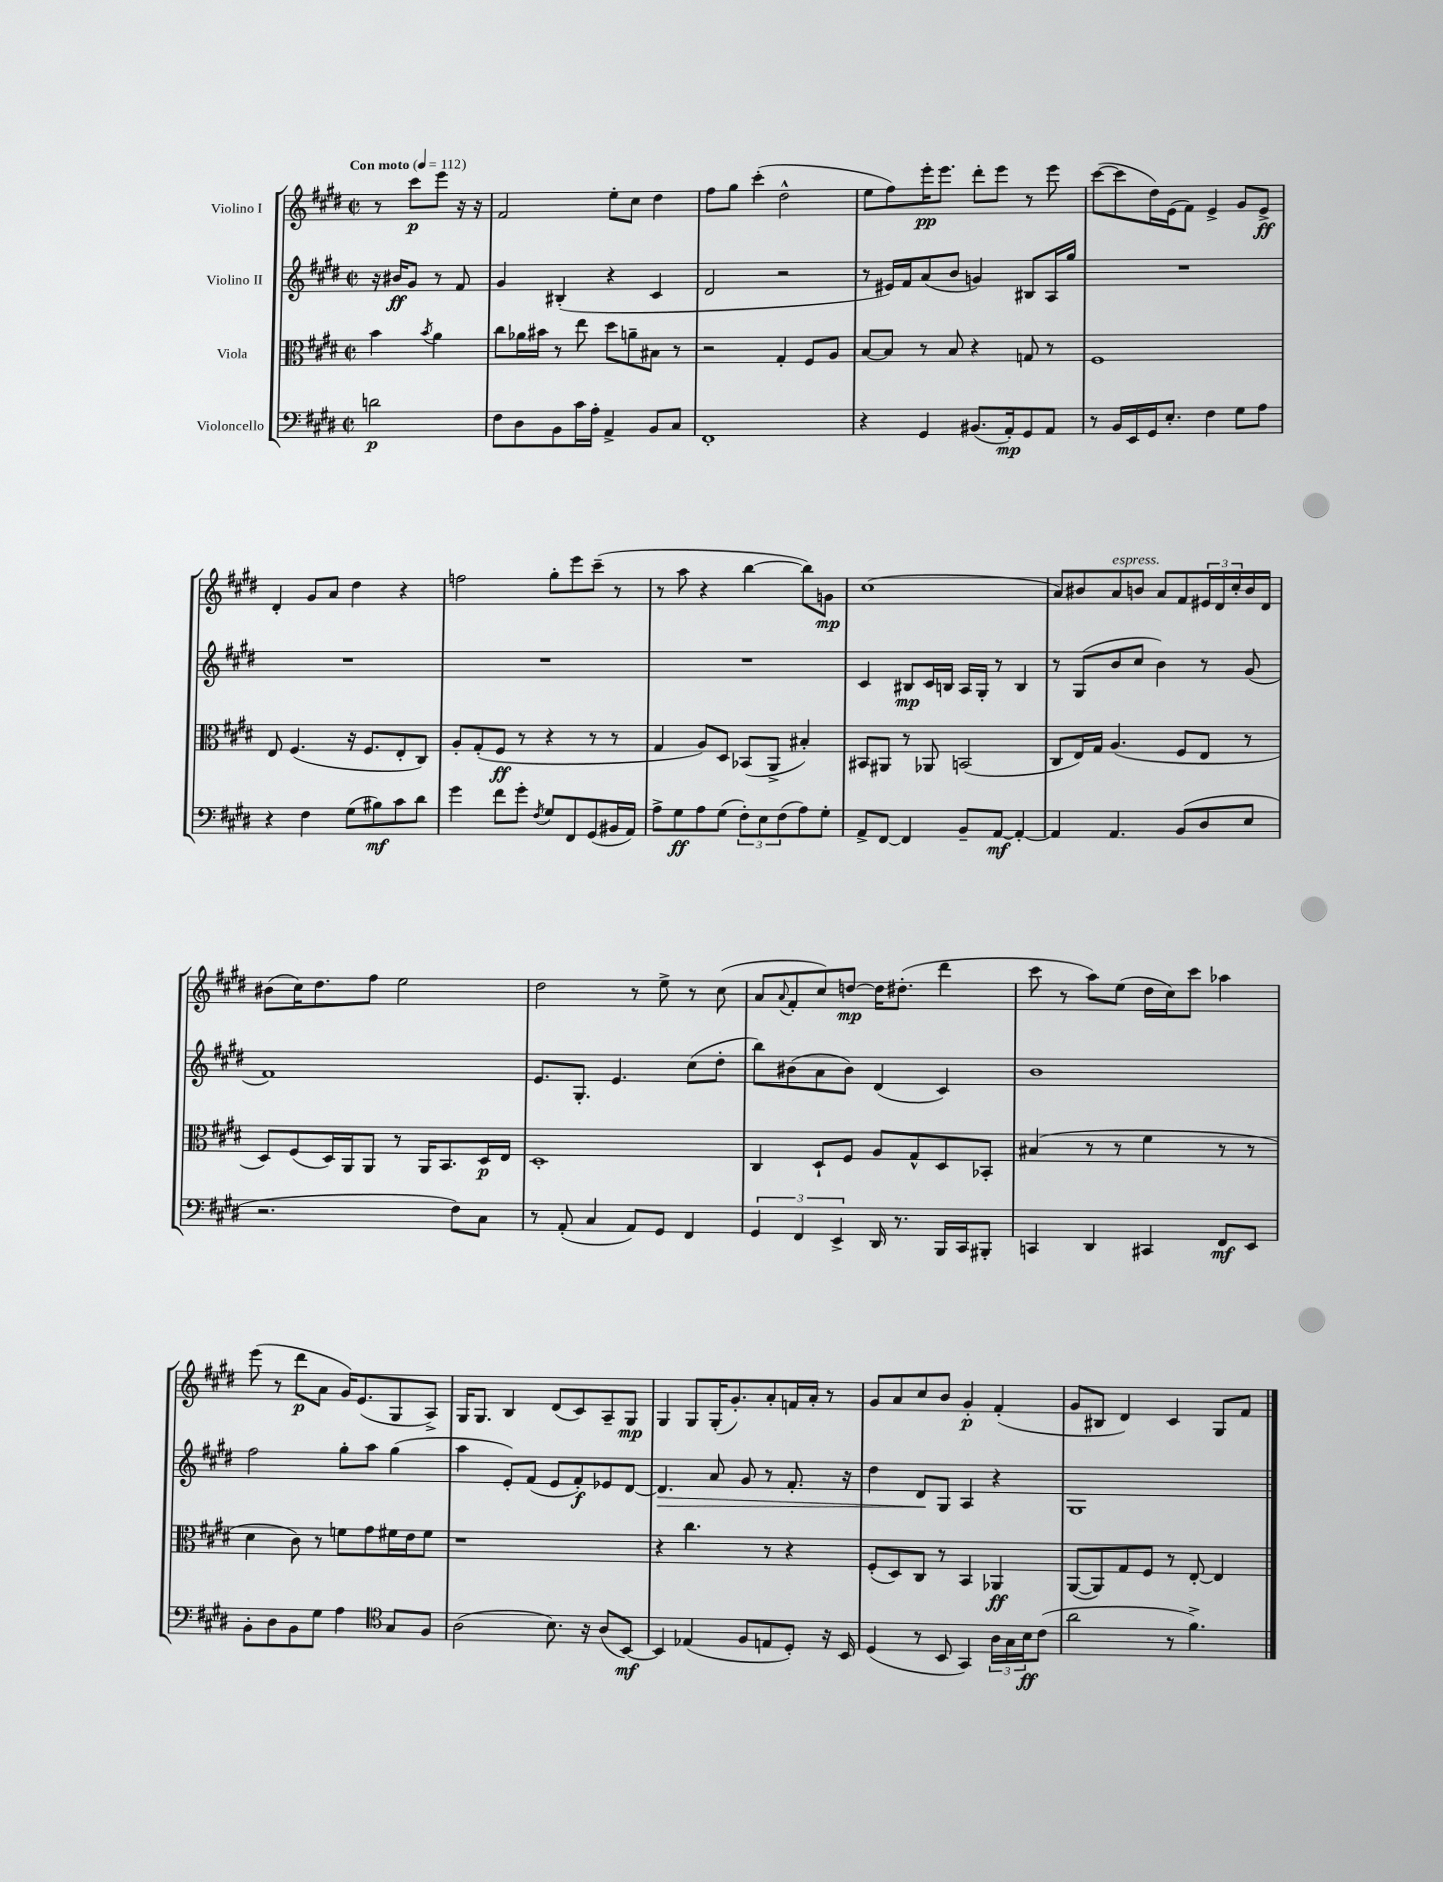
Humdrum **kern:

**kern	**dynam	**kern	**dynam	**kern	**dynam	**kern	**dynam
*part4	*part4	*part3	*part3	*part2	*part2	*part1	*part1
*staff4	*staff4	*staff3	*staff3	*staff2	*staff2	*staff1	*staff1
*I"Violoncello	*	*I"Viola	*	*I"Violino II	*	*I"Violino I	*
*clefF4	*	*clefC3	*	*clefG2	*	*clefG2	*
*k[f#c#g#d#]	*	*k[f#c#g#d#]	*	*k[f#c#g#d#]	*	*k[f#c#g#d#]	*
*M2/2	*	*M2/2	*	*M2/2	*	*M2/2	*
*met(c|)	*	*met(c|)	*	*met(c|)	*	*met(c|)	*
*MM112	*	*MM112	*	*MM112	*	*MM112	*
=	=	=	=	=	=	=	=
!	!	!	!	!	!	!LO:TX:a:B:t=Con moto	!
2dn\	p	4b\	.	16r	.	8r	.
.	.	.	.	16b#X/KL	ff	.	.
.	.	.	.	8g#/J	.	8ccc#\L	p
.	.	8qb/	.	.	.	.	.
.	.	4a\	.	8r	.	8eee\J	.
.	.	.	.	8f#/	.	16r	.
.	.	.	.	.	.	16r	.
=1	=1	=1	=1	=1	=1	=1	=1
8F#\L	.	8cc#\L	.	4g#/	.	2f#/	.
8D#\	.	16a-X\L	.	.	.	.	.
.	.	16b#X\JJ	.	.	.	.	.
8BB\	.	8r	.	(4B#X'/	.	.	.
16c#\L	.	8ee\	.	.	.	.	.
16A'\JJ	.	.	.	.	.	.	.
4AA^/	.	8dd#\L	.	4r	.	8ee'\L	.
.	.	8an~\	.	.	.	8cc#\J	.
8BB/L	.	8B#X\J	.	4c#/	.	4dd#\	.
8C#/J	.	8r	.	.	.	.	.
=2	=2	=2	=2	=2	=2	=2	=2
1FF#'	.	2r	.	2d#/	.	8ff#\L	.
.	.	.	.	.	.	8gg#\J	.
.	.	.	.	.	.	(4ccc#'\	.
.	.	4G#'/	.	2r	.	2dd#^^\	.
.	.	8F#/L	.	.	.	.	.
.	.	8A/J	.	.	.	.	.
=3	=3	=3	=3	=3	=3	=3	=3
4r	.	[8B/L	.	8r	.	8ee\L	.
.	.	8B/J]	.	16e#X/LL)	.	8ff#\)	.
.	.	.	.	16f#/J	.	.	.
4GG#/	.	8r	.	(8a/	.	16eee'\K	pp
.	.	.	.	.	.	8.eee\J	.
.	.	8B/	.	8b/J	.	.	.
(8.BB#X/L	.	4r	.	4gn/)	.	8ddd#'\L	.
.	.	.	.	.	.	8eee\J	.
16AA'/k)	mp	.	.	.	.	.	.
8GG#/	.	8Gn/	.	8B#X/L	.	8r	.
8AA/J	.	8r	.	16A/L	.	8eee\	.
.	.	.	.	16gg#/JJ	.	.	.
=4	=4	=4	=4	=4	=4	=4	=4
8r	.	1F#	.	1r	.	([8ccc#\L	.
16BB/LL	.	.	.	.	.	8ccc#\]	.
16EE/	.	.	.	.	.	.	.
16GG#/J	.	.	.	.	.	16dd#\L)	.
8.E'/J	.	.	.	.	.	(16e\J	.
.	.	.	.	.	.	8f#\J)	.
4F#\	.	.	.	.	.	4e^/	.
8G#\L	.	.	.	.	.	8g#/L	.
8A\J	.	.	.	.	.	8e^/J	ff
!!LO:LB:g=z
=5	=5	=5	=5	=5	=5	=5	=5
4r	.	8E/	.	1r	.	4d#'/	.
.	.	(4.F#/	.	.	.	.	.
4F#\	.	.	.	.	.	8g#/L	.
.	.	.	.	.	.	8a/J	.
(8G#\L	.	16r	.	.	.	4dd#\	.
.	.	8.F#/L	.	.	.	.	.
8B#X\)	mf	.	.	.	.	.	.
8c#\	.	8E'/	.	.	.	4r	.
8d#\J	.	8C#/J)	.	.	.	.	.
=6	=6	=6	=6	=6	=6	=6	=6
4g#\	.	8A'/L	.	1r	.	2ffn\	.
.	.	(8G#'/	.	.	.	.	.
8f#\L	.	8F#/J	ff	.	.	.	.
8g#'\J	.	8r	.	.	.	.	.
8qF#/	.	.	.	.	.	.	.
8G#/L	.	4r	.	.	.	8gg#'\L	.
8FF#/	.	.	.	.	.	8eee\	.
(8GG#/	.	8r	.	.	.	(8ccc#~\J	.
16BB#X/L	.	8r	.	.	.	8r	.
16AA/JJ)	.	.	.	.	.	.	.
=7	=7	=7	=7	=7	=7	=7	=7
8A^\L	.	4G#/	.	1r	.	8r	.
8G#\	ff	.	.	.	.	8aa\	.
8A\	.	8A/L)	.	.	.	4r	.
(8G#\J	.	8D#/J	.	.	.	.	.
12F#'\L)	.	(8BB-X/L	.	.	.	[4bb\	.
12E\	.	.	.	.	.	.	.
.	.	8AA^/J	.	.	.	.	.
(12F#\	.	.	.	.	.	.	.
8A\)	.	4B#X'/)	.	.	.	8bb\L])	.
8G#'\J	.	.	.	.	.	8gn\J	mp
=8	=8	=8	=8	=8	=8	=8	=8
8AA^/L	.	8BB#X/L	.	4c#/	.	(1cc#	.
[8FF#/J	.	8AA#X/J	.	.	.	.	.
4FF#/]	.	8r	.	8B#X/L	mp	.	.
.	.	8AA-X/	.	16c#/L	.	.	.
.	.	.	.	16Bn/JJ	.	.	.
8BB~/L	.	(2BBn/	.	16A/LL	.	.	.
.	.	.	.	16G#'/JJ	.	.	.
[8AA/J	mf	.	.	8r	.	.	.
4AA'/_	.	.	.	4B/	.	.	.
=9	=9	=9	=9	=9	=9	=9	=9
4AA/]	.	8C#/L	.	8r	.	8a/L)	.
.	.	16E/L)	.	(8G#/L	.	8b#X/	.
.	.	16G#/JJ	.	.	.	.	.
!	!	!	!	!	!	!LO:TX:a:i:t=espress.	!
4.AA/	.	(4.A/	.	8b/	.	8a/	.
.	.	.	.	8cc#/J	.	8bn/J	.
.	.	.	.	4b\)	.	8a/L	.
(8BB/L	.	8F#/L	.	.	.	8f#/	.
8D#/	.	8E/J	.	8r	.	24e#X/L	.
.	.	.	.	.	.	24d#/	.
.	.	.	.	.	.	24cc#'/	.
8E/J	.	8r	.	(8g#/	.	16b/	.
.	.	.	.	.	.	16d#/JJ	.
!!LO:LB:g=z
=10	=10	=10	=10	=10	=10	=10	=10
2.r	.	8D#/L)	.	1f#)	.	(8b#X\L	.
.	.	(8F#/	.	.	.	16cc#\K)	.
.	.	.	.	.	.	8.dd#\	.
.	.	16D#/L)	.	.	.	.	.
.	.	16AA/J	.	.	.	.	.
.	.	8AA/J	.	.	.	8ff#\J	.
.	.	8r	.	.	.	2ee\	.
.	.	16AA/KL	.	.	.	.	.
.	.	8.BB/	.	.	.	.	.
8F#\L)	.	.	.	.	.	.	.
8C#\J	.	16D#/L	p	.	.	.	.
.	.	16E/JJ	.	.	.	.	.
=11	=11	=11	=11	=11	=11	=11	=11
8r	.	1D#'	.	8.e/L	.	2dd#\	.
(8AA'/	.	.	.	.	.	.	.
.	.	.	.	8.G#'/J	.	.	.
4C#/	.	.	.	.	.	.	.
.	.	.	.	4.e/	.	.	.
8AA/L)	.	.	.	.	.	8r	.
8GG#/J	.	.	.	.	.	8ee^\	.
4FF#/	.	.	.	(8cc#\L	.	8r	.
.	.	.	.	8dd#'\J	.	(8cc#\	.
=12	=12	=12	=12	=12	=12	=12	=12
6GG#/	.	4C#/	.	8bb\L)	.	8a/L	.
.	.	.	.	.	.	8qqa/	.
.	.	.	.	(8b#X\	.	8f#'/	.
6FF#/	.	.	.	.	.	.	.
.	.	8D#`/L	.	8a\	.	8cc#/)	.
6EE^/	.	.	.	.	.	.	.
.	.	8F#/J	.	8b#\J)	.	[8ddn/J	mp
16DD#/	.	8A/L	.	(4d#/	.	16dd\KL]	.
8.r	.	.	.	.	.	(8.dd#X'\J	.
.	.	8G#^^/	.	.	.	.	.
16BBB/LL	.	8D#/	.	4c#/)	.	4ddd#\	.
16CC#/J	.	.	.	.	.	.	.
8BBB#X'/J	.	8BB-X'/J	.	.	.	.	.
=13	=13	=13	=13	=13	=13	=13	=13
4CCn/	.	(4B#X/	.	1b	.	8ccc#\	.
.	.	.	.	.	.	8r	.
4DD#/	.	8r	.	.	.	8aa\L)	.
.	.	8r	.	.	.	(8ee\J	.
4CC#X/	.	4f#\	.	.	.	16dd#\LL	.
.	.	.	.	.	.	16cc#\J)	.
.	.	.	.	.	.	8ccc#\J	.
8FF#/L	mf	8r	.	.	.	4aa-X\	.
8EE/J	.	8r	.	.	.	.	.
!!LO:LB:g=z
=14	=14	=14	=14	=14	=14	=14	=14
8BB'\L	.	4d#\	.	2ff#\	.	(8eee\	.
8D#\	.	.	.	.	.	8r	.
8BB\	.	8c#\)	.	.	.	8ddd#\L	p
8G#\J	.	8r	.	.	.	8a\J	.
4A\	.	8fn\L	.	8gg#'\L	.	16g#/KL)	.
.	.	.	.	.	.	(8.e/	.
.	.	8g#\	.	8aa\J	.	.	.
*clefC4	*	*	*	*	*	*	*
8G#/L	.	16f#X\L	.	(4gg#\	.	8G#/	.
.	.	16e\J	.	.	.	.	.
8F#/J	.	8f#\J	.	.	.	8A^/J)	.
=15	=15	=15	=15	=15	=15	=15	=15
(2A\	.	1r	.	4aa\	.	16G#/KL	.
.	.	.	.	.	.	8.G#/J	.
.	.	.	.	8e'/L)	.	4B/	.
.	.	.	.	(8f#/J	.	.	.
8.B\)	.	.	.	8e/L	.	(8d#/L	.
.	.	.	.	8f#'/)	f	8c#/)	.
16r	.	.	.	.	.	.	.
(8A/L	.	.	.	8e-X/	.	8A~/	.
[8BB/J)	mf	.	.	[8d#/J	.	8G#/J	mp
=16	=16	=16	=16	=16	=16	=16	=16
!	!	!	!	!	!LO:HP:b	!	!
4BB/]	.	4r	.	4.d#/]	>	4G#/	.
(4E-X/	.	4.cc#\	.	.	.	8G#/L	.
.	.	.	.	8a/	.	(16G#'/K	.
.	.	.	.	.	.	8.g#'/)	.
8F#/L	.	.	.	8g#/	.	.	.
8En/	.	8r	.	8r	.	8a'/	.
8D#'/J)	.	4r	.	8.f#'/	.	16fn/L	.
.	.	.	.	.	.	16a'/JJ	.
16r	.	.	.	.	.	8r	.
16BB/	.	.	.	16r	.	.	.
=17	=17	=17	=17	=17	=17	=17	=17
(4D#/	.	(8F#'/L	.	4dd#\	.	8g#/L	.
.	.	8D#/)	.	.	.	8a/	.
8r	.	8C#/J	.	8d#/L	.	8cc#/	.
8BB/	.	8r	.	8G#/J	]	8b/J	.
4GG#/)	.	4BB/	.	4A/	.	4g#'/	p
24A\LL	.	4AA-X/	ff	4r	.	(4f#'/	.
24G#\	.	.	.	.	.	.	.
24B\J	ff	.	.	.	.	.	.
(8c#\J	.	.	.	.	.	.	.
=18	=18	=18	=18	=18	=18	=18	=18
2a\	.	([8AA/L	.	1G#	.	8g#/L	.
.	.	8AA/])	.	.	.	8B#X/J	.
.	.	8G#/	.	.	.	4d#/)	.
.	.	8F#/J	.	.	.	.	.
8r	.	8r	.	.	.	4c#/	.
4.f#^\)	.	[8E'/	.	.	.	.	.
.	.	4E/]	.	.	.	8G#/L	.
.	.	.	.	.	.	8f#/J	.
==	==	==	==	==	==	==	==
*-	*-	*-	*-	*-	*-	*-	*-
